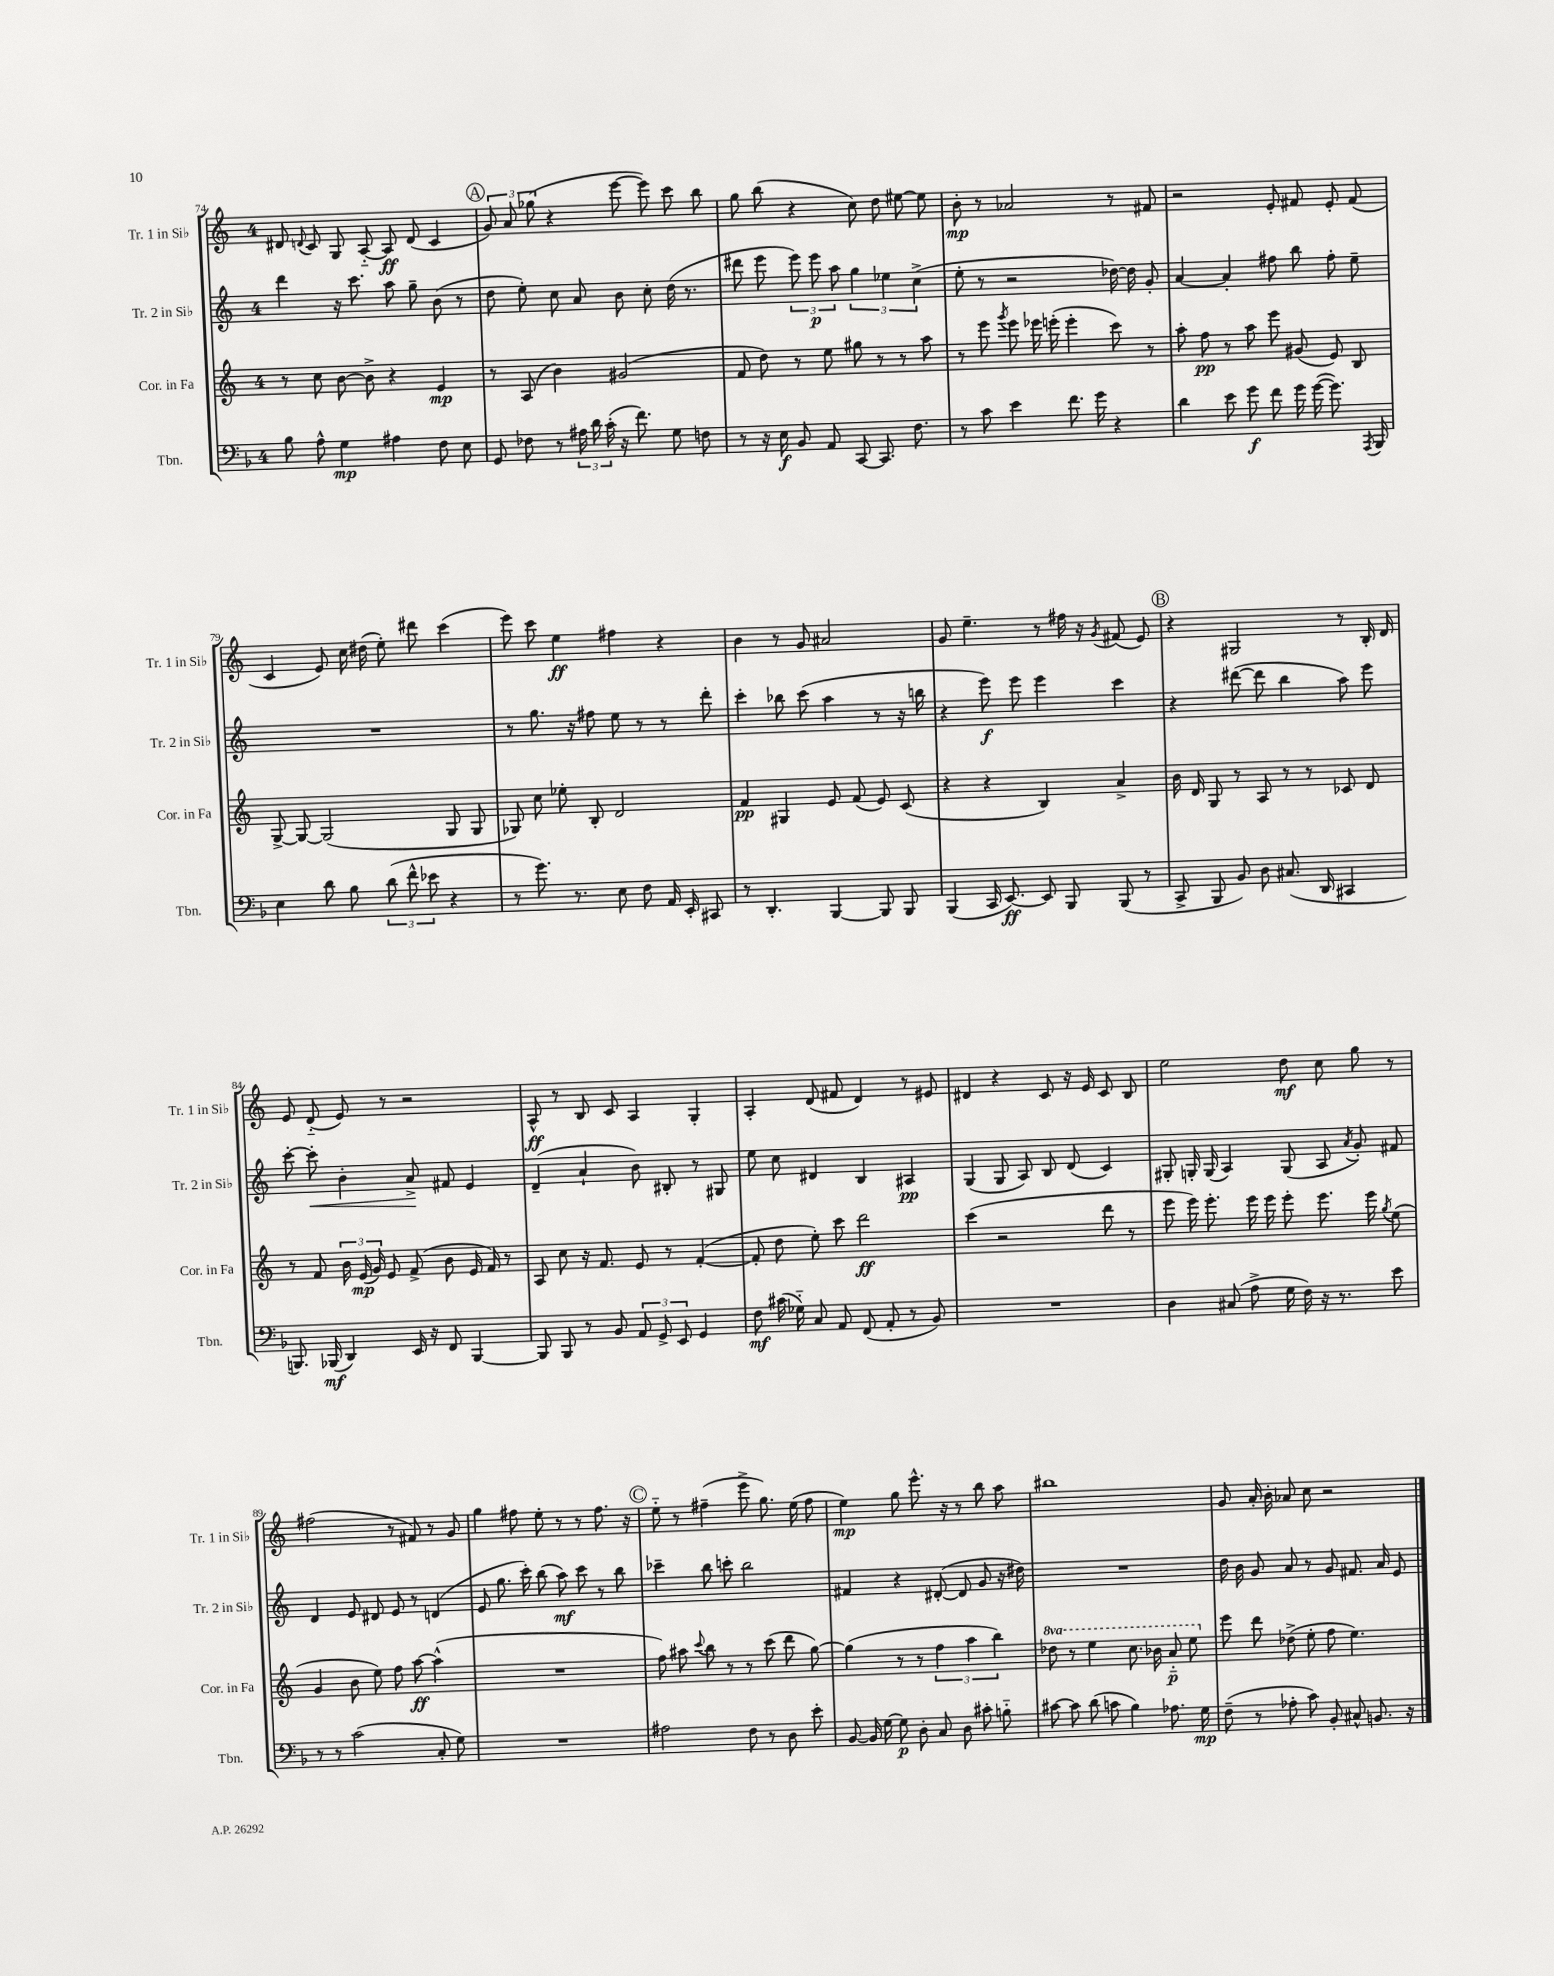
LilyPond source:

<<
\new StaffGroup <<
\new Staff = "s0" \with { instrumentName = "Tr. 1 in Sib" shortInstrumentName = "Tr. 1 in Sib" } {
    \clef treble \key c \major \once \override Staff.TimeSignature.style = #'single-digit \time 4/4
    \autoBeamOff dis'8 \appoggiatura { d'8 } c'8 g8 a8~-_ a8\ff d'8( c'4 |
    \mark \markup { \circle "A" } \tuplet 3/2 { g'8) a'8 ges''8( } r4 e'''8~ e'''8) c'''8 b''8 |
    g''8 b''8( r4 c''8) d''8 eis''8~ eis''8 |
    b'8-.\mp r8 aes'2 r8 fis'8 |
    r2 e'8-. fis'8 e'8-. fis'8( |
    c'4 e'8) c''16 dis''16( e''8-.) dis'''8 c'''4( |
    e'''8) c'''8 e''4\ff fis''4 r4 |
    b'4 r8 g'8 ais'2 |
    g'8 e''4.-- r8 fis''16 r16 \acciaccatura { g'8 } fis'8( e'8) |
    \mark \markup { \circle "B" } r4 gis2 r8 b16-. d'16 |
    e'8 d'8-_( e'8) r8 r2 |
    a8-^\ff r8 b8 c'8 a4 g4-. |
    a4-. d'8( fis'8 d'4) r8 eis'8 |
    dis'4 r4 c'8 r16 e'16 c'8 b8 |
    e''2 d''8\mf c''8 g''8 r8 |
    fis''2( r8 fis'8) r8 g'8 |
    g''4 fis''8 e''8-. r8 r8 fis''8. r16 |
    \mark \markup { \circle "C" } e''8-_ r8 fis''4--( e'''8-> g''8.) e''16( fis''8 |
    e''4\mp) g''8 e'''8.-^ r16 r8 b''8 a''8 |
    bis''1 |
    g'8 a'16-. b'16-. aes'8 c''8 r2 \bar "|." |
}
\new Staff = "s1" \with { instrumentName = "Tr. 2 in Sib" shortInstrumentName = "Tr. 2 in Sib" } {
    \clef treble \key c \major \once \override Staff.TimeSignature.style = #'single-digit \time 4/4
    \autoBeamOff d'''4 r16 c'''8. a''8 g''8-- b'8( r8 |
    \mark \markup { \circle "A" } d''8 e''8-.) c''8 a'8 b'8 c''8-. d''16( r8. |
    dis'''8 e'''8 \tuplet 3/2 { e'''8) e'''8\p a''8 } \tuplet 3/2 { g''4 ees''4 c''4->( } |
    e''8-. r8 r2 des''16~) des''16 g'8-. |
    a'4~ a'4-. fis''8 b''8 fis''8-. e''8-- |
    R1 |
    r8 g''8. r16 fis''8 e''8 r8 r8 d'''8-. |
    c'''4-. bes''8 c'''8( a''4 r8 r16 b''16 |
    r4 e'''8\f) e'''8 e'''4 c'''4 |
    \mark \markup { \circle "B" } r4 dis'''8~( dis'''8 b''4 a''8) e'''8 |
    c'''8~-. c'''8-.\< b'4-. a'8->\! fis'8 e'4 |
    d'4--( a'4-! b'8) bis8-. r8 gis8 |
    e''8 c''8 dis'4 b4 ais4\pp |
    g4( g8 a8) b8 d'8( c'4) |
    gis8-. g16-. g16( a4) g8( a8 \acciaccatura { a'8 } g'8-.) fis'8 |
    d'4 e'8 dis'8 e'8 r8 d'4( |
    e'8 g''8. c'''16-.) b''8( a''8\mf) c'''8 r8 b''8 |
    \mark \markup { \circle "C" } ces'''4-- b''8 c'''8-. b''2 |
    fis'4 r4 dis'8~-.( dis'8 g'8 r16 dis''16) |
    R1 |
    d''16 b'16 g'8 a'8 r8 g'8 fis'8. a'16 e'8 \bar "|." |
}
\new Staff = "s2" \with { instrumentName = "Cor. in Fa" shortInstrumentName = "Cor. in Fa" } {
    \clef treble \key c \major \once \override Staff.TimeSignature.style = #'single-digit \time 4/4 \set Staff.ottavationMarkups = #ottavation-simple-ordinals
    \autoBeamOff r8 c''8 b'8~ b'8-> r4 e'4\mp |
    \mark \markup { \circle "A" } r8 a8( b'4) gis'2( |
    f'8 d''8) r8 e''8 gis''8 r8 r8 a''8 |
    r8 e'''8 \acciaccatura { g'''8 } e'''8 ees'''16 e'''16-.( e'''4-. c'''8) r8 |
    a''8-. f''8\pp r8 a''8 e'''8 gis'8( e'8) b8 |
    g8~-> g8~ g2( g8 g8 |
    ges8) c''8 ees''8-. b8-. d'2 |
    f'4\pp gis4 e'8 f'8( e'8) c'8( |
    r4 r4 b4) a'4-> |
    \mark \markup { \circle "B" } b'16 d'16 g8 r8 a8 r8 r8 ces'8 d'8 |
    r8 f'8 \tuplet 3/2 { b'16 e'16\mp( g'16) } e'8 f'8->( b'8 e'16 f'16) r8 |
    a8 c''8 r16 f'8. e'8 r8 f'4~-.( |
    f'8-. d''8 e''8-.) c'''8 d'''2\ff |
    c'''4( r2 d'''8 r8 |
    e'''8 e'''16) e'''8.-. e'''16 e'''16 e'''8-. e'''8. e'''16 \acciaccatura { g''8 } e''8( |
    g'4 b'8 e''8) f''8 a''8~\ff a''4-^( |
    R1 |
    \mark \markup { \circle "C" } f''8) ais''8 \appoggiatura { c'''8 } b''8 r8 r8 c'''8( d'''8 g''8~) |
    g''4( r8 r8 \tuplet 3/2 { f''4 a''4 b''4) } |
    \ottava #1 des'''8 r8 e'''4 c'''8. bes''16 a''8-_\p e'''8 \ottava #0 |
    e'''8 d'''8 des''8->( e''8-. f''8 e''4.) \bar "|." |
}
\new Staff = "s3" \with { instrumentName = "Tbn." shortInstrumentName = "Tbn." } {
    \clef bass \key f \major \once \override Staff.TimeSignature.style = #'single-digit \time 4/4
    \autoBeamOff bes8 a8-^ g4\mp ais4 f8 e8 |
    \mark \markup { \circle "A" } g,8 fes8 r8 \tuplet 3/2 { ais16 d'16 c'16-.( } r16 f'8.) g8 f8 |
    r8 r16 e16\f bes,8 a,8 c,8~ c,8. f8. |
    r8 c'8 e'4 f'8. g'16 r4 |
    d'4 e'8 g'8\f f'8 g'16 g'16~( g'8.) \acciaccatura { a,,8 } bes,,16 |
    e4 d'8 bes8 \tuplet 3/2 { d'8( f'8-^ ees'8 } r4 |
    r8 g'8.) r8. e8 f8 a,16 e,16-. cis,8 |
    r8 d,4.-. bes,,4~ bes,,8 bes,,8 |
    bes,,4( c,16 e,8.~\ff) e,8 bes,,8 bes,,8( r8 |
    \mark \markup { \circle "B" } c,8-> bes,,8 bes,8) d8 cis8.( d,16 cis,4 |
    b,,8.) bes,,16\mf( d,4) e,16 r16 f,8 bes,,4~ |
    bes,,8 bes,,8 r8 bes,8 \tuplet 3/2 { a,8 g,8-> e,8 } g,4 |
    f8\mf cis'16( ges16-_) c8 a,8 f,8( a,8-. r8 bes,8) |
    R1 |
    d4 cis8( a8-> g16 f16) r16 r8. e'8 |
    r8 r8 c'2( c8-. g8) |
    R1 |
    \mark \markup { \circle "C" } ais2 f8 r8 d8 e'8-. |
    bes,8~ bes,16 g16~ g8\p d8-. c8 d8 cis'8-. b8-_ |
    cis'8~ cis'8 d'8( c'8 bes4) aes8. g16\mp |
    f8--( r8 aes8-. c'8) bes,8-. cis8-^ b,8. r16 \bar "|." |
}
>>
>>
\layout { \context { \Score currentBarNumber = #74 } }
